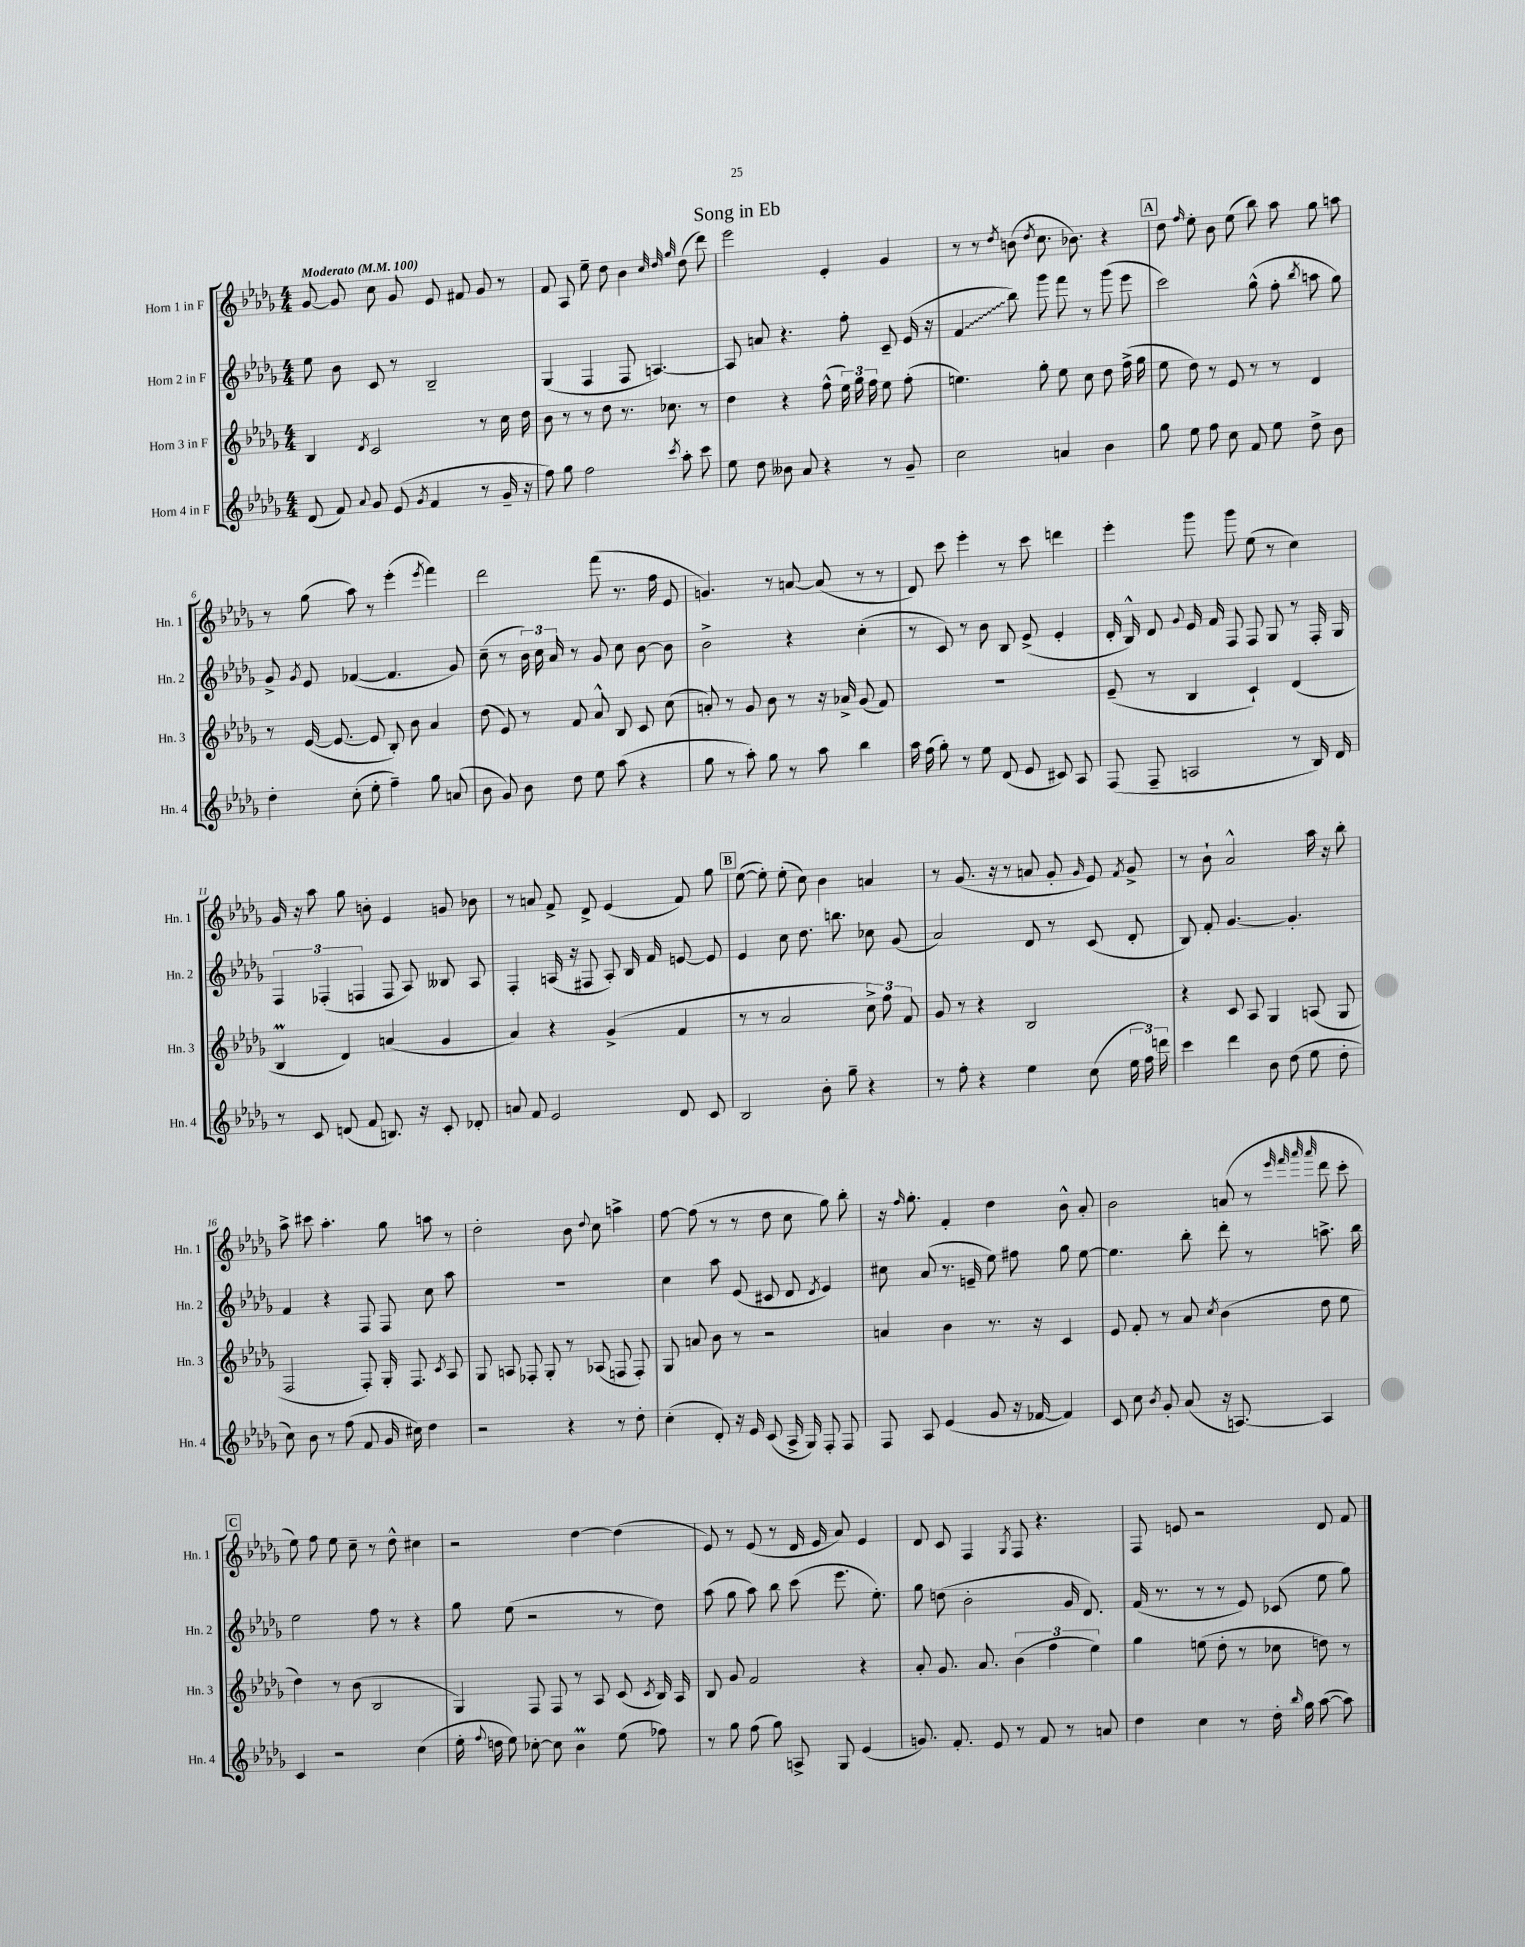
\header { title = "Song in Eb" }
<<
\new StaffGroup <<
\new Staff = "s0" \with { instrumentName = "Horn 1 in F" shortInstrumentName = "Hn. 1" } {
    \clef treble \key des \major \numericTimeSignature \time 4/4 \tempo "Moderato" 4 = 100
    \autoBeamOff ges'8~ ges'8 c''8 ges'8 ees'8 fis'8 ges'8 r8 |
    f'8 aes8 ees''8-- des''8 bes'4 \grace { c''32 des''32 ges''32 } des''8( des'''8) |
    ees'''2 ees'4-. ges'4 |
    r8 r8 \acciaccatura { des''8 } b'8( \acciaccatura { des''8 } c''8. bes'8.) r4 |
    \mark \markup { \box "A" } des''8 \grace { f''16 } ees''8-. bes'8 ees''8( bes''8) aes''8 ges''8 a''8 |
    r8 ges''8( aes''8) r8 ees'''4-.( \acciaccatura { ees'''8 } f'''4) |
    des'''2 f'''8( r8. f''16 ees'8 |
    g'4.) r8 a'8~ a'8( r8 r8 |
    des'8) c'''8 ees'''4-. r8 c'''8 d'''4 |
    ees'''4-. ges'''8 ges'''8 ees''8( r8 c''4) |
    ges'16 r16 aes''8 ges''8 b'8-. ees'4 g'8 bes'8 |
    r8 a'8 f'8-> des'8-> ees'4( f'8) ges''8 |
    \mark \markup { \box "B" } ees''8~( ees''8-.) ees''8-.( c''8) bes'4 a'4 |
    r8 ges'8.( r16 r8 a'8 ges'8-. \grace { ges'16 } ees'8) \acciaccatura { f'8 } ges'8-> |
    r8 bes'8-! aes'2-^ aes''16 r16 bes''8-. |
    aes''8-> cis'''8 aes''4.-. ges''8 a''8 r8 |
    des''2-. bes'8 \appoggiatura { des''8 } c''8 a''4-> |
    f''8~ f''8( r8 r8 des''8 c''8 ges''8) bes''8-. |
    r16 \grace { f''16 } ges''8.-. f'4-. des''4 bes'8-^ aes'8-. |
    bes'2 a'8( r8 \grace { ees'''32 f'''32 aes'''32 aes'''32 } des'''8 c'''8-. |
    \mark \markup { \box "C" } ees''8) f''8 ees''8 c''8-- r8 des''8-^ cis''4 |
    r2 des''4~ des''4( |
    ees'8) r8 ees'8( r8 des'16 ees'16 aes'8) ees'4 |
    des'8 c'8 f4 \acciaccatura { ges8 } f8 r4. |
    f8 e'8 r2 des'8 f'8 \bar "|." |
}
\new Staff = "s1" \with { instrumentName = "Horn 2 in F" shortInstrumentName = "Hn. 2" } {
    \clef treble \key des \major \numericTimeSignature \time 4/4
    \autoBeamOff ees''8 bes'8 c'8 r8 bes2-- |
    ges4( f4 f8 a4.~) |
    a8 a'8 r4. f''8-. c'8-- ees'16( r16 |
    \once \override Glissando.style = #'zigzag f'4\glissando bes''8) ges'''8 f'''8 r8 ges'''8( ees'''8 |
    \mark \markup { \box "A" } c'''2) ges''8-^( f''8-. \acciaccatura { bes''8 } a''8 ges''8) |
    ges'8-> \acciaccatura { ges'8 } ees'8 fes'4~( fes'4. ges'8) |
    c''8--( r8 \tuplet 3/2 { bes'16) c''16 aes'16 } r8 ges'8 c''8 bes'8~ bes'8 |
    bes'2-> r4 c''4-.( |
    r8 c'8) r8 bes'8 bes8 ees'8->( ees'4-. |
    des'16-. bes16-^) des'8 \appoggiatura { ges'8 } ees'16 f'16 f8 f8 ges8 r8 f16-. ges16 |
    \tuplet 3/2 { f4 fes4-.( f4 } f8 aes8) beses8 aes8 |
    f4-. a16( r16 fis8 a8-.) bes16 f'16 e'8~ e'8 |
    \mark \markup { \box "B" } ees'4 c''8 des''8. b''8. ces''8 ges'8( |
    aes'2) des'8 r8 c'8( des'8-. |
    bes8) f'8-. ges'4.~ ges'4.-. |
    f'4 r4 f8 f8 c''8 aes''8 |
    R1 |
    c''4 aes''8 ees'8( cis'8 des'8 \acciaccatura { des'8 } ees'4) |
    cis''8 aes'8( r8. e'16-- ees''8) fis''8 ges''8 ees''8~ |
    ees''4. bes''8-. des'''8-. r8 a''8.-> bes''16 |
    \mark \markup { \box "C" } ees''2 f''8 r8 r4 |
    ges''8 ees''8( r2 r8 des''8) |
    aes''8( ges''8 aes''8) bes''8 c'''8( ees'''8. ees''8.-.) |
    ges''8 d''8( bes'2-. ges'16 des'8.) |
    f'16( r8. r8 r8 ees'8) ces'8( ees''8 ges''8) \bar "|." |
}
\new Staff = "s2" \with { instrumentName = "Horn 3 in F" shortInstrumentName = "Hn. 3" } {
    \clef treble \key des \major \numericTimeSignature \time 4/4
    \autoBeamOff bes4 \acciaccatura { des'8 } c'2 r8 c''16 des''16 |
    bes'8 r8 r8 des''8 r8. ces''8. r8 |
    des''4 r4 f''8-^( \tuplet 3/2 { ees''16) ges''16 f''16 } ees''8 f''8-.( |
    e''4.) ges''8-. e''8 c''8 des''8 f''16->( ges''16 |
    \mark \markup { \box "A" } ees''8 des''8) r8 ees'8 r8 r8 des'4 |
    r8 ees'16~( ees'8.~ ees'8 bes8-.) bes'8 aes'4 |
    des''8( ees'8) r8 f'8 aes'8-^ bes8 c'8 c''8( |
    a'8-.) r8 ges'8 bes'8 r8 r16 aes'16-> ges'8( f'8) |
    R1 |
    ees'8--( r8 bes4 c'4-!) des'4( |
    bes4\prall des'4) a'4( ges'4 |
    aes'4) r4 ges'4->( f'4 |
    \mark \markup { \box "B" } r8 r8 aes'2 \tuplet 3/2 { c''8->) f''8 f'8 } |
    ges'8 r8 r4 bes2 |
    r4 c'8 aes8 ges4 a8( ges8 |
    f2 f8-.) ges16-. f8. \acciaccatura { c'8 } aes8 |
    ges8 a8 fes8-. ges8-. r8 aes8( f8 f8-.) |
    ges8 a'8 bes'8 r8 r2 |
    a'4 bes'4 r8. r16 c'4 |
    ees'8 f'8-. r8 aes'8 \acciaccatura { c''8 } bes'4( des''8 ees''8 |
    \mark \markup { \box "C" } des''4) r8 bes'8( bes2 |
    ges4) f8 f8 r8 aes8 c'8( \acciaccatura { c'8 } bes16) aes16 |
    bes8 ges'8 f'2 r4 |
    aes'8-. ges'8. aes'8. \tuplet 3/2 { bes'4( f''4 ees''4) } |
    ges''4 e''8( des''8-. r8 ces''8 d''8) r8 \bar "|." |
}
\new Staff = "s3" \with { instrumentName = "Horn 4 in F" shortInstrumentName = "Hn. 4" } {
    \clef treble \key des \major \numericTimeSignature \time 4/4
    \autoBeamOff des'8( f'8) \appoggiatura { aes'8 } ges'8 ees'8( \acciaccatura { ges'8 } f'4 r8 ges'16-- r16 |
    f''8) ges''8 f''2 \acciaccatura { c'''8 } aes''8-. c'''8 |
    ees''8 des''8 beses'8 aes'8 r4 r8 ges'8-- |
    c''2 a'4 bes'4 |
    \mark \markup { \box "A" } ges''8 ees''8 f''8 c''8 f'8 ees''8 des''8-> bes'8 |
    des''4-. c''8-.( ees''8-. f''4--) ges''8 a'8( |
    bes'8 ges'8) bes'8 des''8 ees''8 aes''8( r4 |
    ges''8 r8 aes''8-.) ges''8 r8 aes''8 bes''4 |
    aes''16 f''16( ges''8-.) r8 ees''8 des'8( ees'8 cis'8) aes8 |
    f8( f8-- a2 r8 bes16) des'16 |
    r8 c'8 d'8( f'8 b8.) r16 c'8-. des'8-. |
    a'8 f'8 ees'2 des'8 c'8 |
    \mark \markup { \box "B" } bes2 bes'8-. ges''8-- r4 |
    r8 f''8-. r4 ees''4 c''8( \tuplet 3/2 { ees''16 f''16) d'''16 } |
    c'''4 des'''4 bes'8 des''8( ees''8 des''8-. |
    c''8) bes'8 r8 f''8( f'8 ges'16 cis''16) des''4 |
    r2 r4 r8 des''8-. |
    c''4-.( des'8-.) r16 ees'16 c'8( aes16-> ges16) f8-. f8 |
    f8 aes8 ees'4( ges'8 r16 fes'16~ fes'4) |
    c'8 c''8 \acciaccatura { bes'8 } ges'8-. aes'8( r16 a8.~) a4 |
    \mark \markup { \box "C" } c'4 r2 c''4( |
    ees''16-. \appoggiatura { f''8 } d''16 ees''8) ces''8~-. ces''8 bes'4\prall ees''8( fes''8) |
    r8 ges''8 f''8( ges''8) a8-> ges8 ees'4( |
    g'8.) f'8.-. ees'8 r8 f'8 r8 a'8 |
    des''4 c''4 r8 des''16-. \grace { bes''16 } ges''16 aes''8~( aes''8) \bar "|." |
}
>>
>>
